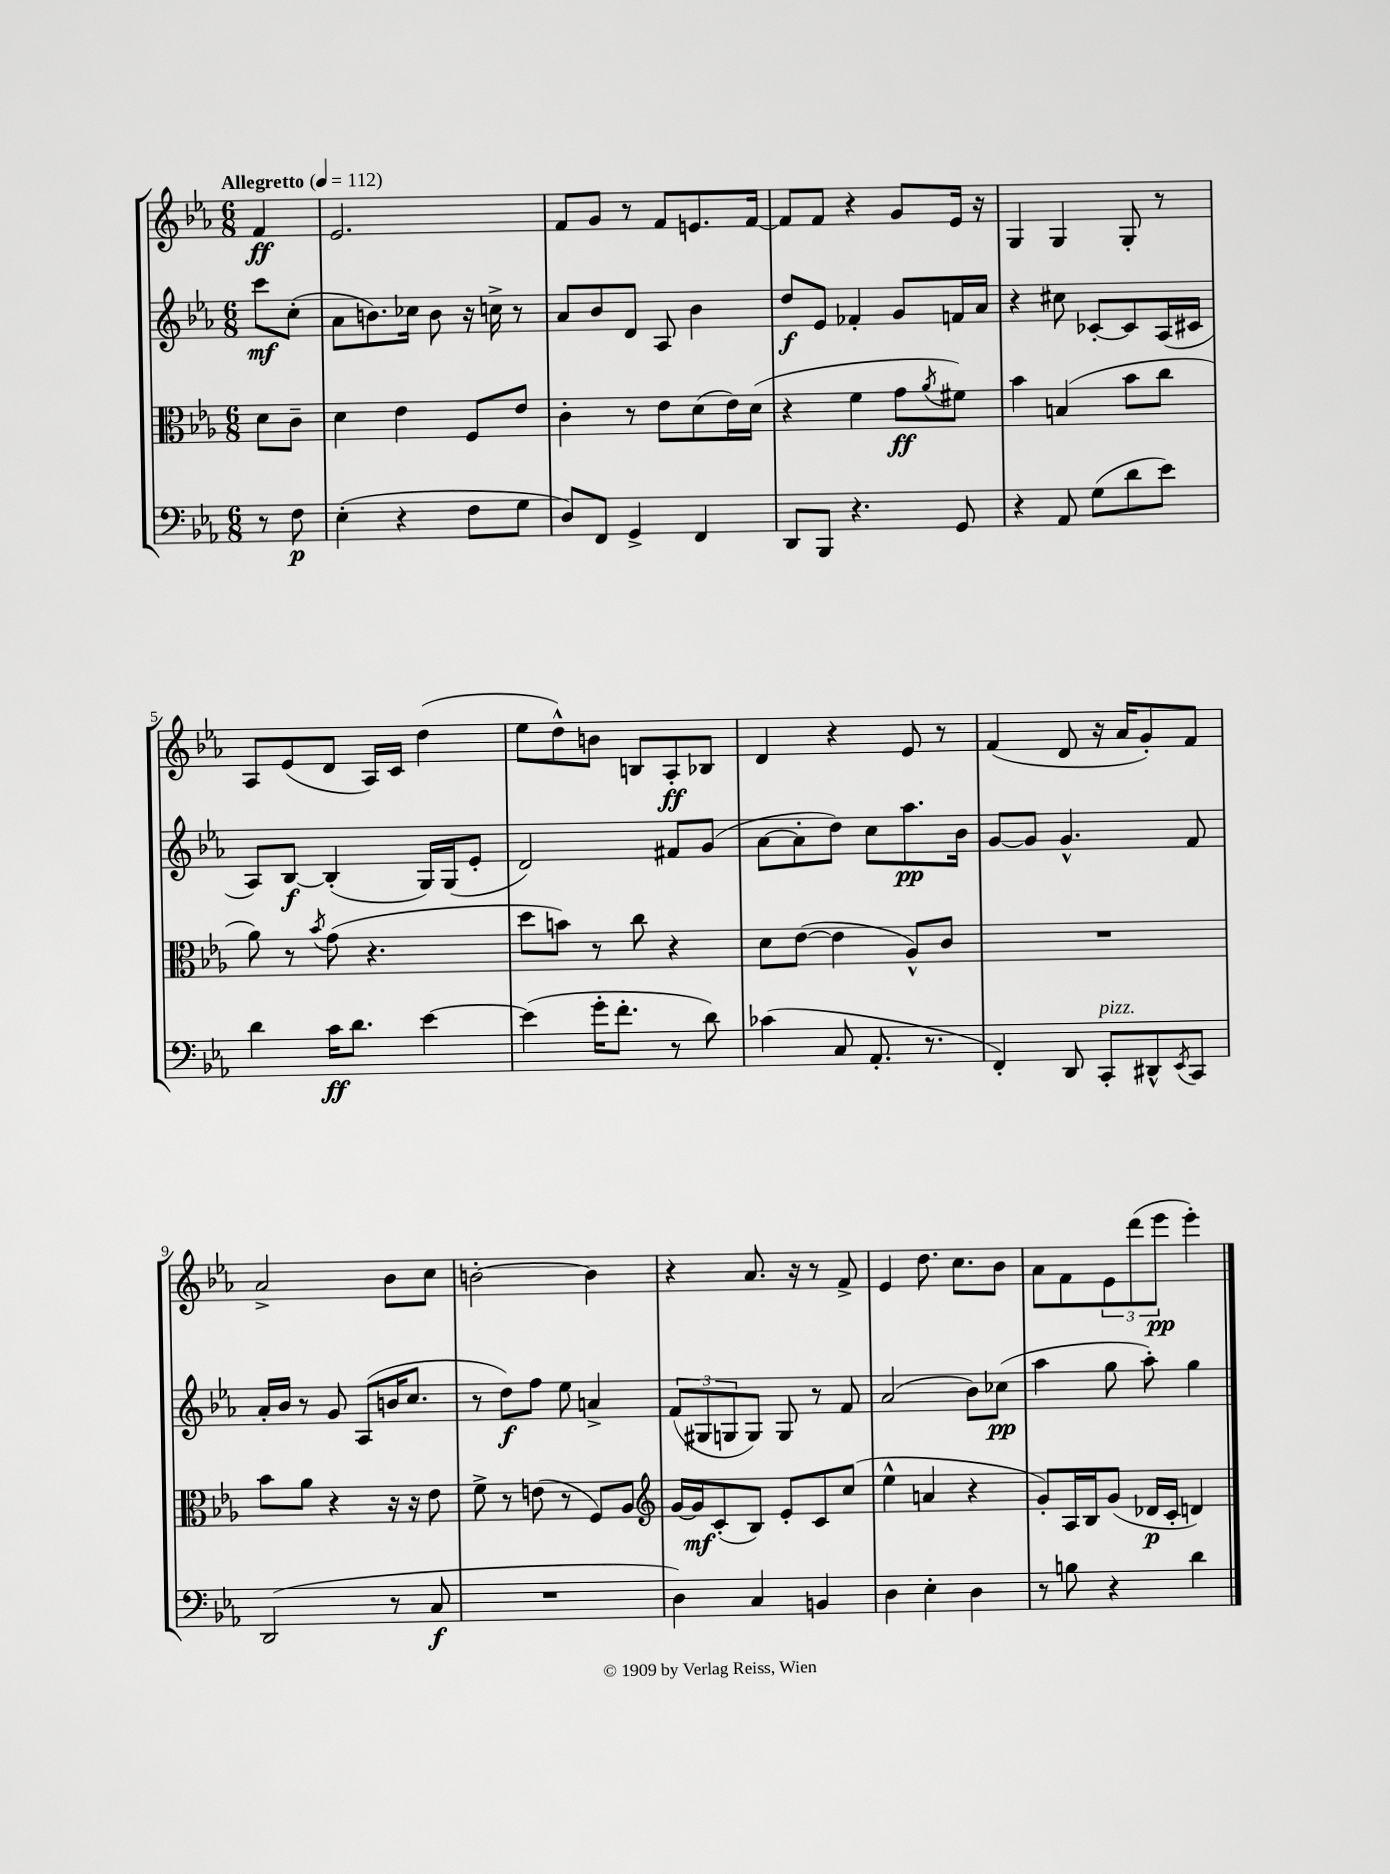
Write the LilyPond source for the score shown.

<<
\new StaffGroup <<
\new Staff = "s0" {
    \clef treble \key ees \major \numericTimeSignature \time 6/8 \partial 4 \tempo "Allegretto" 4 = 112
    f'4\ff |
    ees'2. |
    f'8 g'8 r8 f'8 e'8. f'16~ |
    f'8 f'8 r4 g'8 ees'16 r16 |
    g4 g4 g8-. r8 |
    aes8 ees'8( d'8 aes16) c'16 d''4( |
    ees''8 d''8-^) b'8 b8 aes8-.\ff bes8 |
    d'4 r4 ees'8 r8 |
    f'4( d'8 r16 aes'16 g'8-.) f'8 |
    aes'2-> bes'8 c''8 |
    b'2~-. b'4 |
    r4 aes'8. r16 r8 f'8-> |
    ees'4 d''8. c''8. bes'8 |
    aes'8 f'8 \tuplet 3/2 { ees'8 d'''8( ees'''8\pp } ees'''4-.) \bar "|." |
}
\new Staff = "s1" {
    \clef treble \key ees \major \numericTimeSignature \time 6/8 \partial 4
    c'''8\mf c''8-.( |
    aes'8 b'8.) ces''16 b'8 r16 c''16-> r8 |
    aes'8 bes'8 d'8 aes8 bes'4 |
    d''8\f ees'8 fes'4-. g'8 f'16 aes'16 |
    r4 cis''8 ces'8~-. ces'8 aes16( cis'16 |
    aes8) bes8~\f bes4-.( g16) g16( ees'8-. |
    d'2) fis'8 g'8( |
    aes'8~ aes'8-. d''8) c''8 aes''8.\pp bes'16 |
    g'8~ g'8 g'4.-^ f'8 |
    aes'16-. bes'16 r8 g'8 aes8( b'16 c''8. |
    r8 d''8\f) f''8 ees''8 a'4-> |
    \tuplet 3/2 { f'8( gis8 g8 } g8) g8 r8 f'8 |
    aes'2( bes'8) ces''8\pp( |
    aes''4 g''8 aes''8-.) g''4 \bar "|." |
}
\new Staff = "s2" {
    \clef alto \key ees \major \numericTimeSignature \time 6/8 \partial 4
    d'8 c'8-- |
    d'4 ees'4 f8 ees'8 |
    c'4-. r8 ees'8 d'8( ees'16) d'16( |
    r4 f'4 g'8\ff \acciaccatura { aes'8 } fis'8) |
    bes'4 b4( bes'8 c''8 |
    aes'8) r8 \acciaccatura { bes'8 } g'8( r4. |
    d''8 b'8) r8 c''8 r4 |
    d'8 ees'8~( ees'4 aes8-^) c'8 |
    R2. |
    bes'8 aes'8 r4 r16 r16 ees'8 |
    f'8-> r8 e'8( r8 f8) aes8 |
    \clef treble g'16~ g'16\mf c'8-.( bes8) ees'8-. c'8 c''8( |
    ees''4-^ a'4 r4 |
    g'8-.) aes16 bes16 g'8( des'16\p c'16-. d'4) \bar "|." |
}
\new Staff = "s3" {
    \clef bass \key ees \major \numericTimeSignature \time 6/8 \partial 4
    r8 f8\p |
    ees4-.( r4 f8 g8 |
    d8) f,8 g,4-> f,4 |
    d,8 bes,,8 r4. g,8 |
    r4 aes,8 g8( d'8 ees'8) |
    d'4 c'16\ff d'8. ees'4~ |
    ees'4( g'16-. f'8.-. r8 d'8) |
    ces'4( c8 aes,8.-. r8. |
    f,4-.) d,8 c,8-.^\markup { \italic "pizz." } dis,8-^ \acciaccatura { ees,8 } c,8 |
    d,2( r8 c8\f |
    R2. |
    d4) c4 b,4 |
    d4 ees4-. d4 |
    r8 b8 r4 d'4 \bar "|." |
}
>>
>>
